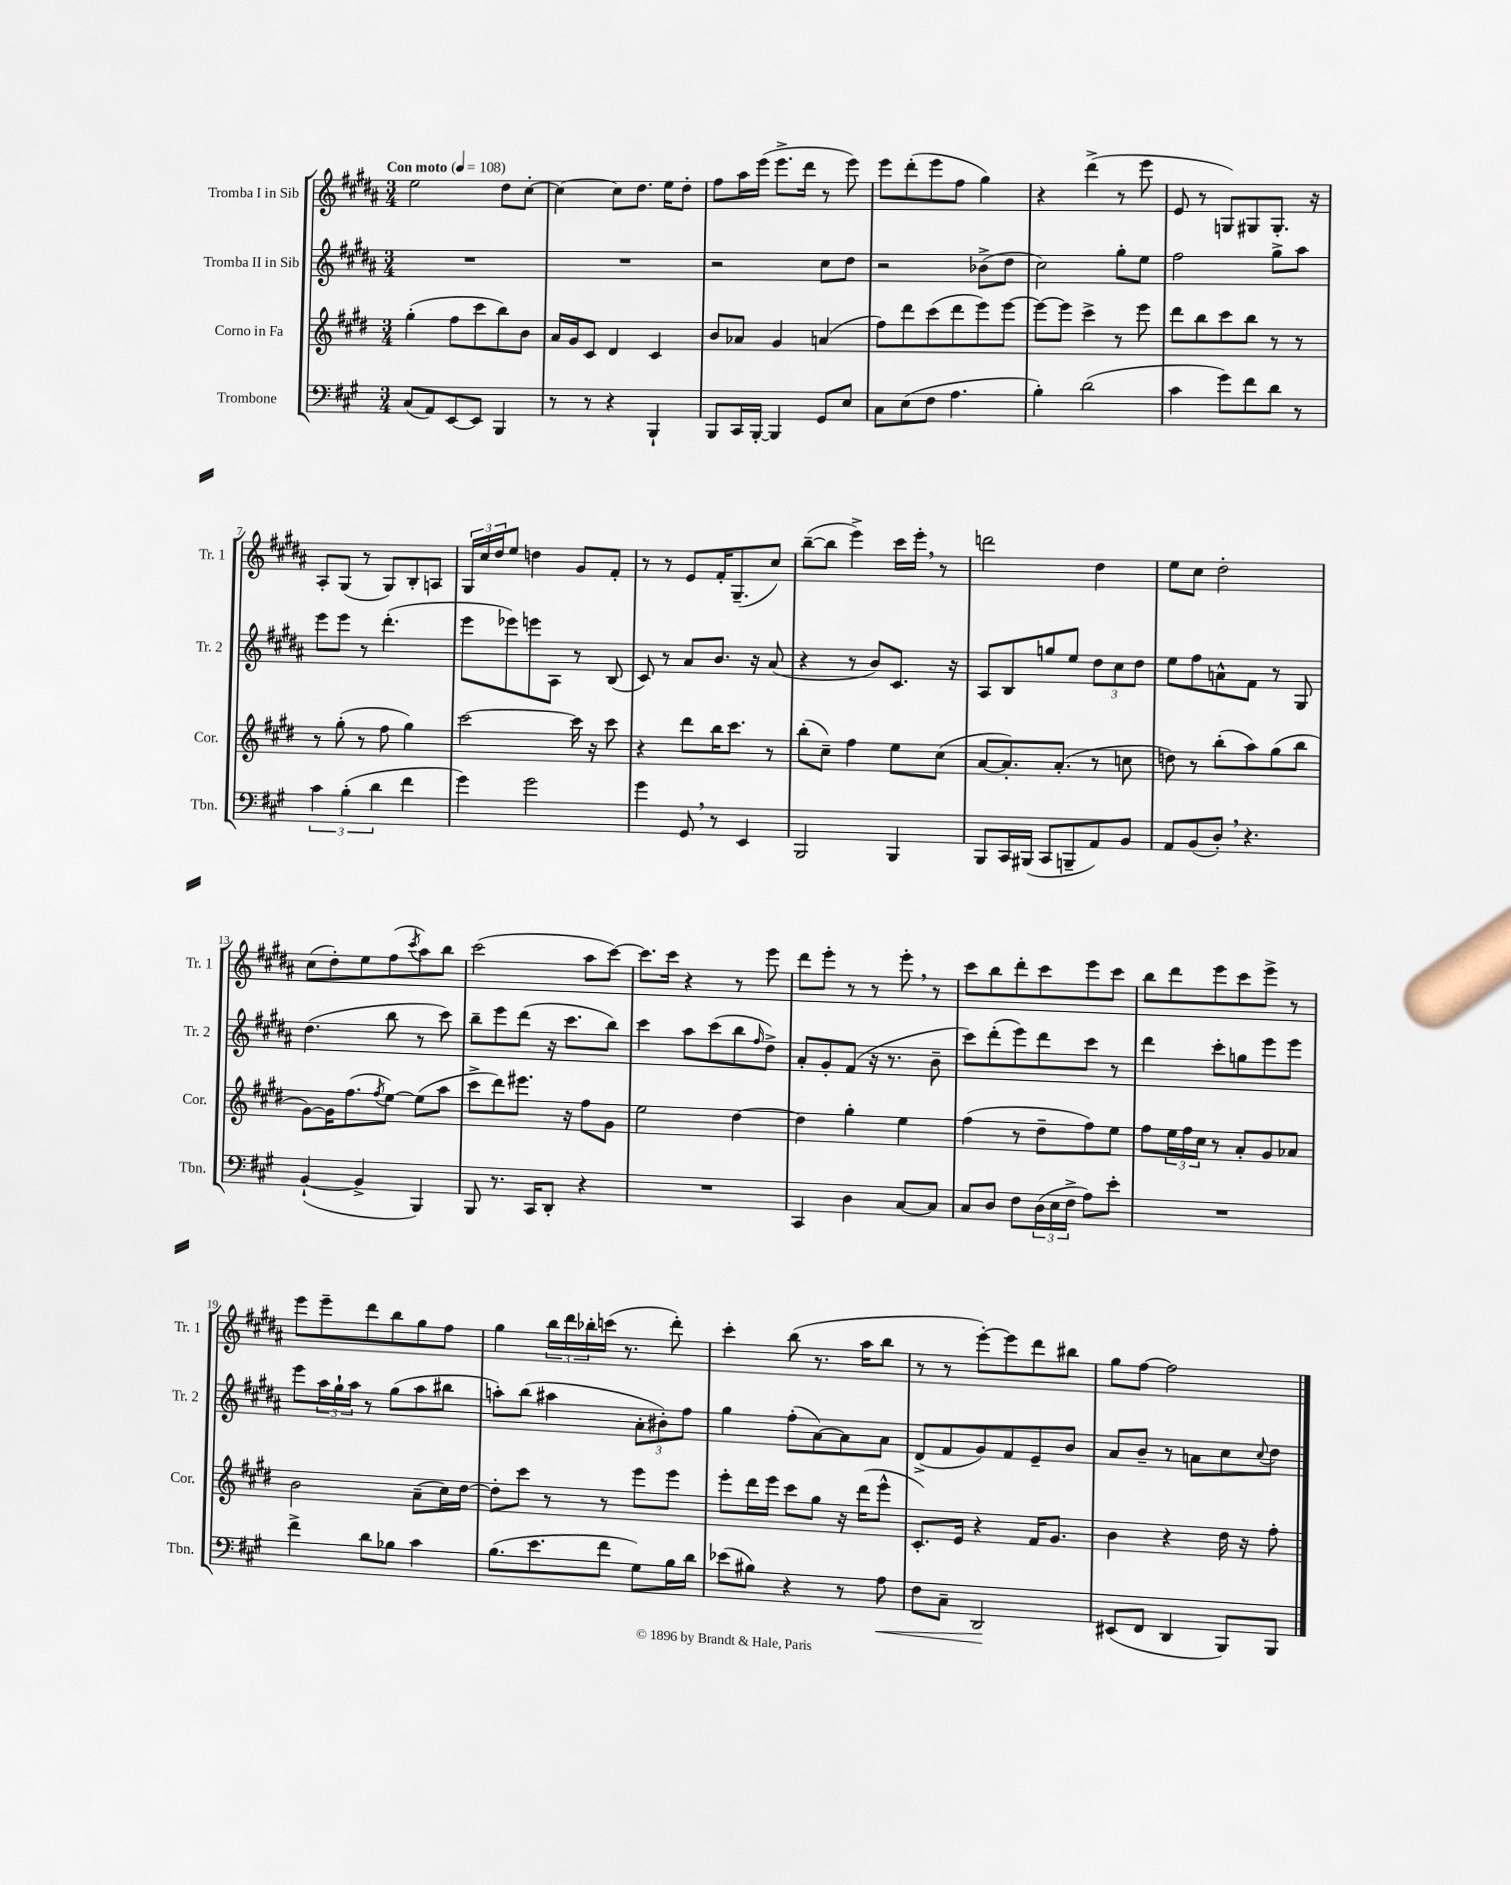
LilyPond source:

<<
\new StaffGroup <<
\new Staff = "s0" \with { instrumentName = "Tromba I in Sib" shortInstrumentName = "Tr. 1" } {
    \clef treble \key b \major \numericTimeSignature \time 3/4 \tempo "Con moto" 4 = 108
    e''2 dis''8 cis''8~-. |
    cis''4~ cis''8 dis''8. e''16 dis''8-. |
    fis''8 ais''16 e'''16( e'''8.-> dis'''16 r8 e'''8) |
    e'''8 dis'''8-.( e'''8 fis''8 gis''4) |
    r4 dis'''4->( r8 e'''8 |
    e'8 r8 g8) gis8 gis8.-. r16 |
    ais8-. gis8( r8 gis8) b8-. a8 |
    \tuplet 3/2 { gis16 cis''16 dis''16 } e''8 d''4 gis'8 fis'8-. |
    r8 r8 e'8 fis'16-. gis8.--( cis''8) |
    b''8~--( b''8 e'''4->) cis'''16 e'''16-. \breathe r8 |
    d'''2 dis''4 |
    e''8 cis''8 dis''2-. |
    cis''8( dis''8-.) e''8 fis''8( \acciaccatura { cis'''8 } ais''8) b''8 |
    cis'''2( ais''8 cis'''8~) |
    cis'''8. cis'''16 r4 r8 e'''8 |
    dis'''8 e'''8-. r8 r8 e'''8-. \breathe r8 |
    cis'''8 b''8 dis'''8-. cis'''8 e'''8 cis'''8 |
    b''8 dis'''8 e'''8 cis'''8 e'''8-> r8 |
    e'''8 e'''8-- dis'''8 b''8 gis''8 fis''8 |
    gis''4 \tuplet 3/2 { b''16 dis'''16 bes''16-. } c'''16( r8. dis'''8-.) |
    cis'''4-. b''8( r8. ais''16 b''8 |
    r8 r8 e'''8~-.) e'''8 dis'''8 bis''8 |
    gis''8 fis''8~ fis''2 \bar "|." |
}
\new Staff = "s1" \with { instrumentName = "Tromba II in Sib" shortInstrumentName = "Tr. 2" } {
    \clef treble \key b \major \numericTimeSignature \time 3/4
    R2. |
    R2. |
    r2 cis''8 dis''8 |
    r2 bes'8->( dis''8 |
    cis''2) gis''8-. e''8 |
    fis''2 gis''8-> ais''8 |
    e'''8 e'''8 r8 dis'''4.-.( |
    e'''8 ees'''8) e'''8 ais8 r8 b8( |
    cis'8) r8 ais'8 b'8. r16 ais'8( |
    r4 r8 b'8) cis'8. r16 |
    ais8 b8 g''8 e''8 \tuplet 3/2 { dis''8 cis''8 dis''8 } |
    e''8 fis''8 a'8-^ fis'8 r8 gis8 |
    dis''4.( b''8 r8 cis'''8) |
    b''8-- e'''8 dis'''8( r16 cis'''8. b''8) |
    cis'''4 ais''8 cis'''8( b''8 \grace { fis''16 } dis''8->) |
    ais'8-. gis'8-. fis'8( r16 r8. b'8-- |
    cis'''8) dis'''8-.( e'''8) dis'''8 cis'''8 r8 |
    dis'''4 cis'''8-. g''8 e'''8 e'''8 |
    e'''8 \tuplet 3/2 { ais''16 gis''16-! ais''16 } r8 gis''8( ais''8 bis''8 |
    a''8-.) b''8( ais''4 \tuplet 3/2 { ais'8-. bis'8-.) fis''8 } |
    gis''4 fis''8-.( ais'8~) ais'8 ais'8 |
    dis'8->( fis'8 gis'8) fis'8 e'8-- b'8 |
    ais'8 b'8-- r8 a'8 cis''8 \appoggiatura { cis''8 } dis''8 \bar "|." |
}
\new Staff = "s2" \with { instrumentName = "Corno in Fa" shortInstrumentName = "Cor." } {
    \clef treble \key e \major \numericTimeSignature \time 3/4
    gis''4-.( fis''8 cis'''8 b''8) b'8 |
    a'16 gis'16 cis'8 dis'4 cis'4 |
    b'8 aes'8 gis'4 a'4( |
    fis''8) dis'''8 cis'''8( dis'''8 e'''8) e'''8~ |
    e'''8~ e'''8 cis'''4-> r8 e'''8 |
    dis'''8 b''8 cis'''8 b''8 r8 r8 |
    r8 gis''8-.( r8 fis''8 gis''4) |
    cis'''2~ cis'''16 r16 cis'''8 |
    r4 dis'''8 b''16 cis'''8. r8 |
    b''8-.( cis''8--) fis''4 e''8 cis''8( |
    a'8~ a'8.-.) a'8.-.( r8 c''8 |
    d''8) r8 b''8-.( a''8) gis''8( b''8 |
    gis'8~) gis'16 fis''8.( \acciaccatura { fis''8 } e''8~) e''8( a''8 |
    cis'''8-> dis'''8) eis'''8. r16 fis''8 gis'8 |
    e''2 dis''4~ |
    dis''4 gis''4-. e''4 |
    fis''4( r8 dis''8-- fis''8) e''8 |
    fis''8 \tuplet 3/2 { e''16 fis''16 cis''16 } r8 a'8-. gis'8 aes'8 |
    b'2 a'8--( cis''16) dis''16~ |
    dis''8-. cis'''8 r8 r8 e'''8 e'''8 |
    e'''8-. dis'''16 e'''16 cis'''8 gis''8 r16 dis'''16( e'''8-^ |
    cis'8.-.) e'16 r4 fis'16 gis'8. |
    b'4 r4 dis''16 r16 fis''8-. \bar "|." |
}
\new Staff = "s3" \with { instrumentName = "Trombone" shortInstrumentName = "Tbn." } {
    \clef bass \key a \major \numericTimeSignature \time 3/4
    cis8( a,8) e,8~ e,8 b,,4 |
    r8 r8 r4 b,,4-! |
    b,,8 cis,16 b,,16~-. b,,4 gis,8 e8 |
    cis8 e8( fis8 a4. |
    b4-.) d'2( |
    cis'4 gis'8) fis'8 d'8 r8 |
    \tuplet 3/2 { cis'4 b4-.( d'4 } fis'4 |
    gis'4) gis'2 |
    gis'4 gis,8 \breathe r8 e,4 |
    b,,2 b,,4 |
    b,,8 cis,16 bis,,16( cis,8 b,,8-- a,8) b,8 |
    a,8 b,8( d8-.) \breathe r4. |
    b,4~-!( b,4-> b,,4) |
    b,,8 r8. cis,16 d,8-. r4 |
    R2. |
    cis,4 d4 cis8~ cis8 |
    cis8 d8 fis8 \tuplet 3/2 { d16( e16 fis16-> } a8) e'8-. |
    R2. |
    fis'4-> d'8 bes8 cis'4 |
    b8.( e'8. fis'8 gis8) b16 d'16 |
    ees'8( bis8) r4 r8 a8\< |
    fis8 cis8-- d,2\! |
    eis,8( fis,8 d,4 b,,8) b,,8 \bar "|." |
}
>>
>>
